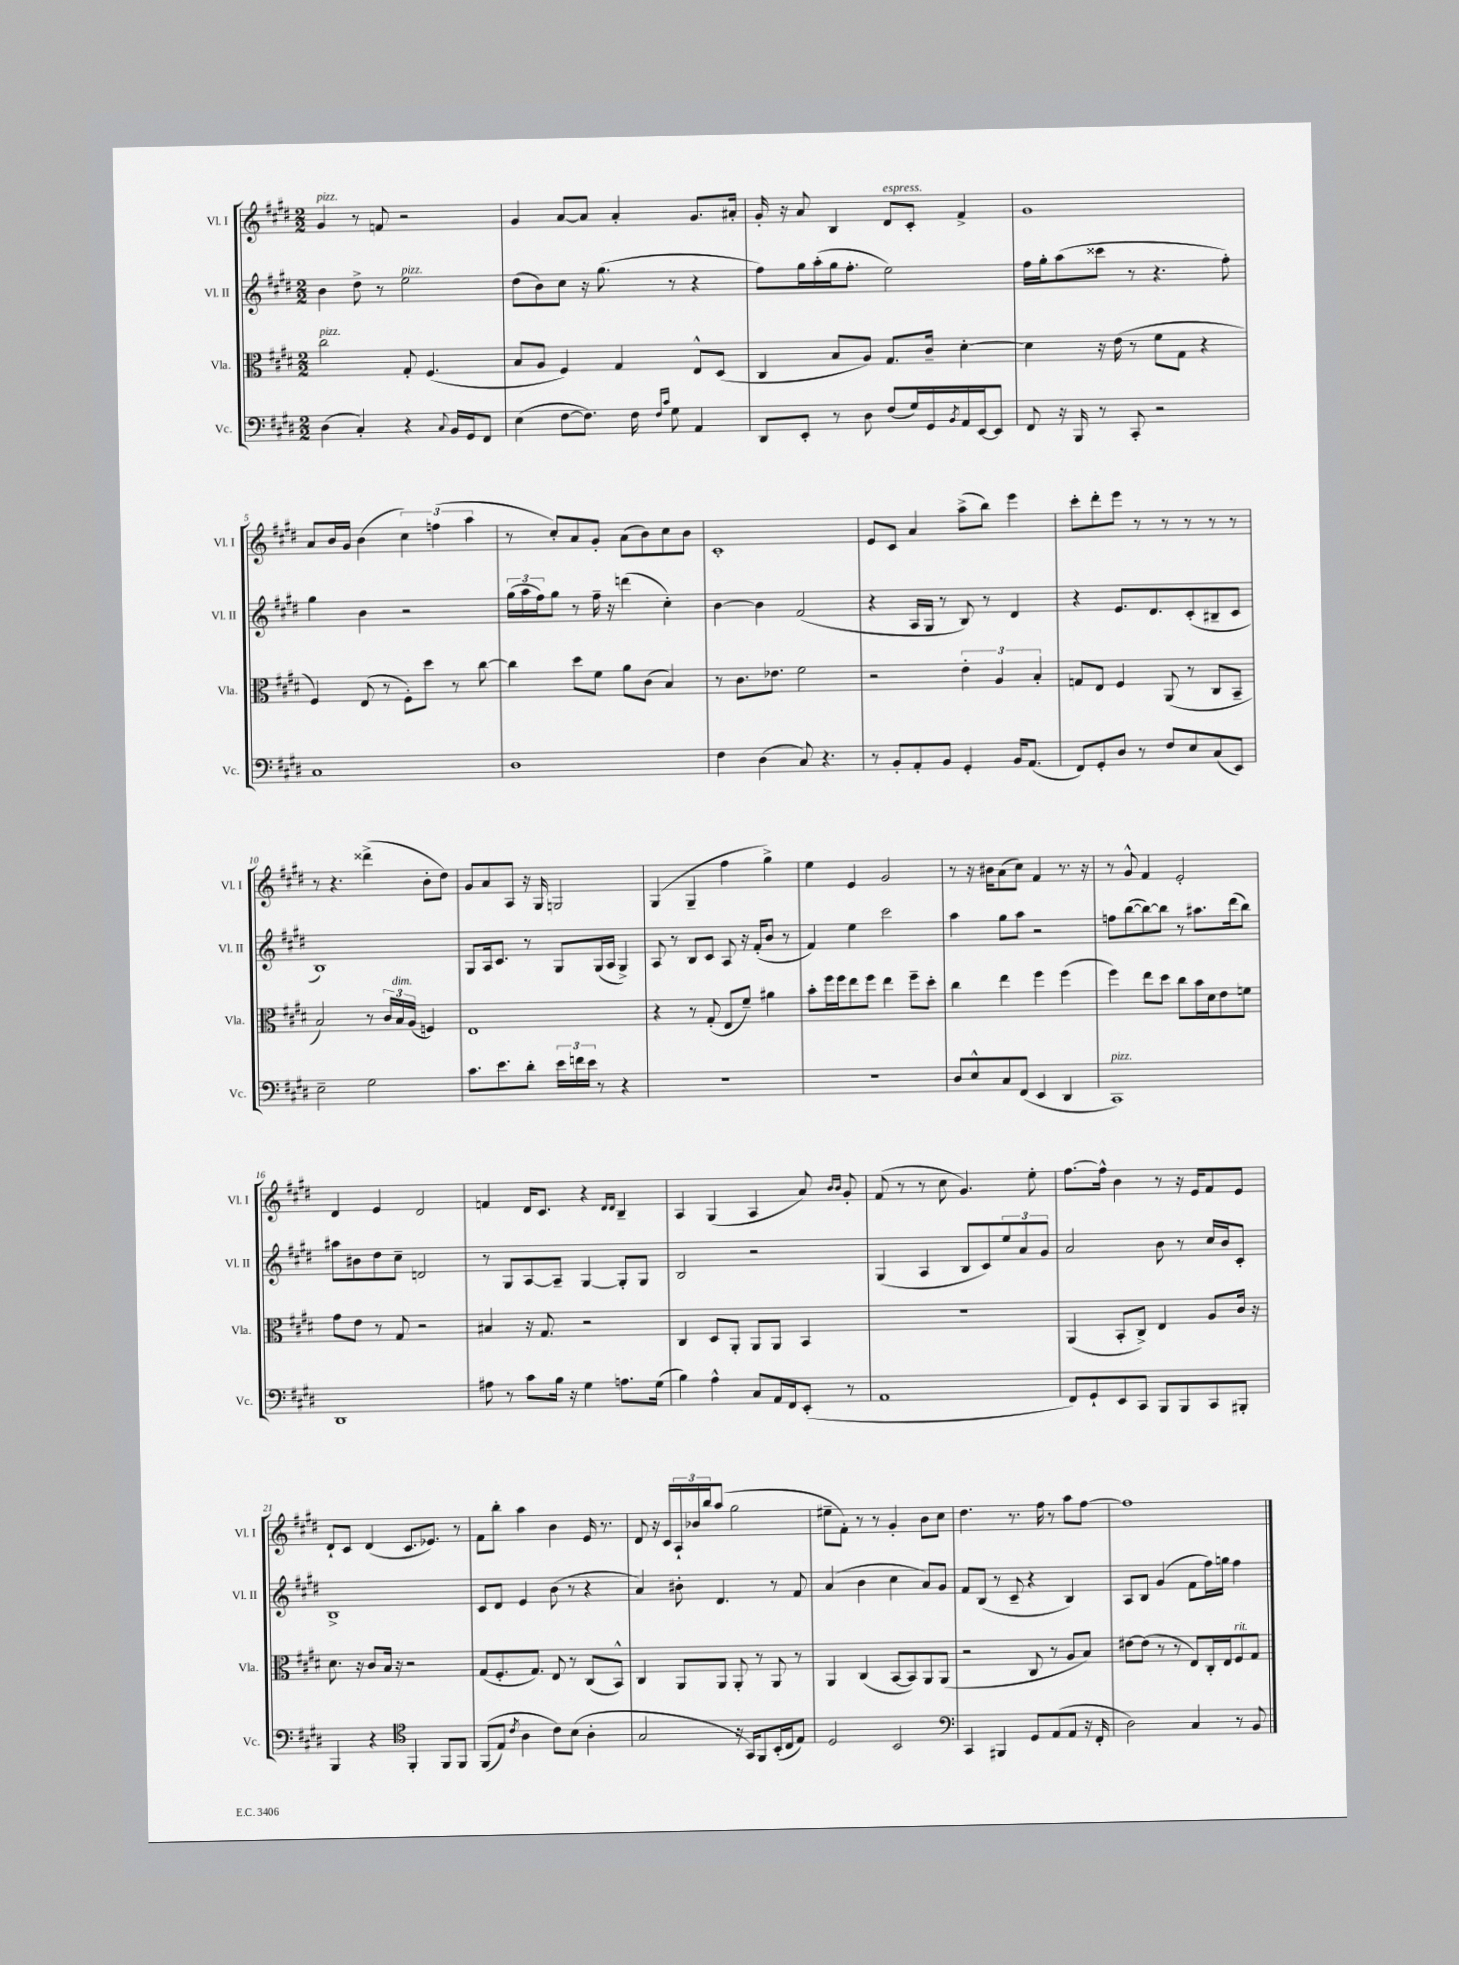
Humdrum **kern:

**kern	**kern	**kern	**kern
*staff4	*staff3	*staff2	*staff1
*clefF4	*clefC3	*clefG2	*clefG2
*k[f#c#g#d#]	*k[f#c#g#d#]	*k[f#c#g#d#]	*k[f#c#g#d#]
*M2/2	*M2/2	*M2/2	*M2/2
(4D#\	2cc#\	4b\	4g#/
4C#'/)	.	8dd#^\	8r
.	.	8r	8f/
4r	8G#'/	2ee\	2r
.	(4.F#/	.	.
8qqC#/	.	.	.
16BB/LL	.	.	.
16GG#/J	.	.	.
8FF#/J	.	.	.
=	=	=	=
(4E\	8B/L	(8dd#\L	4g#/
.	8A/J	8b\)	.
[8F#\L	4F#/)	8cc#\J	[8a/L
8.F#\]J)	.	16r	8a/]J
.	.	(8.gg#\	.
.	4G#/	.	4a'/
16F#\	.	.	.
16qqF#/LL	.	.	.
16qqc#/JJ	.	.	.
8G#\	.	8r	.
4AA/	8E^^/L	4r	8.g#/L
.	(8D#/J	.	.
.	.	.	16a#'/Jk
=	=	=	=
8DD#/L	4C#/	8ff#\L)	16g#'/
.	.	.	16r
8EE'/J	.	16gg#\L	8a/
.	.	(16aa'\	.
8r	8B/L	16gg#\J	4B/
.	.	8.ff#'\J	.
8D#\	8A/J)	.	.
(8F#/L	8.G#/L	2ee\)	8d#/L
16G#/L)	.	.	8c#'/J
16GG#/	16c#~/Jk	.	.
8qBB/	.	.	.
16AA/	[4d#'\	.	4f#^/
[16EE/J	.	.	.
8EE/]J	.	.	.
=	=	=	=
8FF#/	4d#\]	16ff#\LL	1g#
.	.	16gg#'\J	.
16r	.	(8aa\	.
16BBB/	.	.	.
8r	16r	8ccc##\J	.
.	(16e\	.	.
8CC#'/	8r	8r	.
2r	8f#\L	4.r	.
.	8G#\J	.	.
.	4r	.	.
.	.	8ff#'\)	.
=	=	=	=
1C#	4F#/)	4gg#\	8a/L
.	.	.	16b/L
.	.	.	16g#/JJ
.	(8E/	4b\	(4b\
.	8r	.	.
.	8F#'\L)	2r	6cc#\)
.	8dd#\J	.	.
.	.	.	(6ff\
.	8r	.	.
.	.	.	6aa\
.	[8cc#\	.	.
=	=	=	=
1D#	4cc#\]	(24gg#\LL	8r
.	.	24aa\	.
.	.	24ff#\J)	.
.	.	8gg#\J	8cc#'/L)
.	8dd#\L	8r	8a/
.	8f#\J	16ff#~\	8g#'/J
.	.	16r	.
.	8a\L	(4ddd\	(8a\L
.	(8c#\J	.	8b\)
.	4B/)	4cc#'\)	8cc#\
.	.	.	8b\J
=	=	=	=
4F#\	8r	[4b\	1c#'
.	8.c#\L	.	.
(4D#\	.	4b\]	.
.	8.e-\J	.	.
8C#/)	2f#\	(2f#/	.
4.r	.	.	.
=	=	=	=
8r	2r	4r	8e/L
8BB'/L	.	.	8c#/J
8AA'/	.	16A/LL	4a/
.	.	16G#/JJ	.
8BB/J	.	8r	.
4GG#'/	6e'\	8B/)	(8aa^\L
.	.	8r	8bb\J)
.	6A/	.	.
16BB/LK	.	4d#/	4eee\
(8.AA/J	.	.	.
.	6B'/	.	.
=	=	=	=
8FF#/L)	8G/L	4r	8ccc#'\L
8GG#'/	8E/J	.	8ddd#'\
8D#/J	4F#/	8.e/L	8eee\J
8r	.	.	8r
.	.	8.d#/	.
8F#/L	(8AA/	.	8r
8E/	8r	(8c#'/	8r
(8C#/	8C#/L	8B#~/	8r
8EE/J)	8BB~/J	8c#/J	8r
=	=	=	=
2E~\	2B/)	1B)	8r
.	.	.	4.r
2G#\	8r	.	(4ddd##^\
.	24c#/LL	.	.
.	24B/	.	.
.	(24A/JJ	.	.
.	4F/)	.	8b'\L
.	.	.	8dd#\J)
=	=	=	=
8.c#\L	1E	8G#/L	8g#/L
.	.	16A/k	8a/
8.e\	.	8.c#/J	.
.	.	.	8A/J
8d#'\J	.	8r	16r
.	.	.	16G#/
24e\LL	.	8G#/L	2G/
24f\	.	.	.
24e\JJ	.	.	.
8r	.	(16G#/L	.
.	.	16A/JJ	.
4r	.	4G#^/)	.
=	=	=	=
1r	4r	8A/	(4G#/
.	.	8r	.
.	8r	8B/L	4G#~/
.	(8G#'/	8c#/J	.
.	8E/L	8A/	4ff#\
.	8f#~/J)	16r	.
.	.	(16f#'/LK	.
.	4a#\	8b/J	4gg#^\)
.	.	8r	.
=	=	=	=
1r	8b'\L	4f#/)	4ee\
.	16ff#\L	.	.
.	16ff#\J	.	.
.	8ee\	4ee\	4e/
.	8ff#\J	.	.
.	4ee\	2ccc#\	2g#/
.	8ff#~\L	.	.
.	8dd#'\J	.	.
=	=	=	=
8D#/L	4cc#\	4aa\	8r
8E^^/	.	.	16r
.	.	.	16b#\LK
8C#/	4ee\	8gg#\L	(8a\
(8FF#/J	.	8aa\J	8cc#\J)
4EE/	4ff#\	2r	4f#/
4DD#/	(4ff#\	.	8.r
.	.	.	16r
=	=	=	=
1CC#)	4ff#\)	8ff\L	8r
.	.	([8bb\	8g#^^/
.	8ee\L	8bb\_)	4f#/
.	8dd#\J	8bb\]J	.
.	8cc#\L	8r	2e'/
.	16b\L	8.aa#\L	.
.	16d#\J	.	.
.	8e\	.	.
.	.	(16ddd#\k	.
.	8f\J	8bb\J)	.
=	=	=	=
1DD#	8g#\L	8aa#\L	4d#/
.	8e\J	8b#\	.
.	8r	8dd#\	4e/
.	8G#/	8cc#~\J	.
.	2r	2d/	2d#/
=	=	=	=
8A#\	4B#/	8r	4f/
8r	.	8G#/L	.
8c#\L	16r	[8A/	16d#/LK
.	8.G#/	.	8.c#/J
16B\Jk	.	8A~/]J	.
16r	.	.	.
4G#\	2r	[4G#/	4r
.	.	.	16qqd#/LL
.	.	.	16qqd#/JJ
8.A\L	.	8G#'/]L	4B~/
.	.	8G#/J	.
(16G#\Jk	.	.	.
=	=	=	=
4B\)	4C#/	2B/	4A/
4A^^\	8D#/L	.	(4G#/
.	8AA'/J	.	.
8C#/L	8AA/L	2r	4A/
16AA/L	8AA/J	.	.
16FF#/J	.	.	.
(8EE'/J	4BB/	.	8a/)
.	.	.	16qqb/LL
.	.	.	16qqb/JJ
8r	.	.	8g#'/
=	=	=	=
1AA	1r	(4G#/	(8f#/
.	.	.	8r
.	.	4A/	8r
.	.	.	8cc#\
.	.	8B/L	4.g#/)
.	.	8c#/)	.
.	.	12ee/	.
.	.	12a/	.
.	.	.	8ee'\
.	.	12g#/J	.
=	=	=	=
8FF#/L)	(4AA/	2a/	[8.ff#\L
8GG#`/	.	.	.
.	.	.	16ff#^^\]Jk
8EE/	8BB'/L	.	4b\
8CC#/J	8C#^/J)	.	.
8BBB/L	4E/	8b\	8r
8BBB/	.	8r	16r
.	.	.	16e/LK
8CC#/	8A/L	16cc#/LL	8f#/
.	.	16b/J	.
8BBB#'/J	16c#/Jk	8c#'/J	8e/J
.	16r	.	.
=	=	=	=
4BBB/	8.d#\	1B^	8d#`/L
.	.	.	8c#/J
.	16r	.	.
4r	8c#/L	.	(4d#/
.	16B/Jk	.	.
.	16r	.	.
*clefC4	*	*	*
4FF#'/	2r	.	8.c#/L
.	.	.	8.e-/J)
8FF#/L	.	.	.
8FF#/J	.	.	8r
=	=	=	=
&((8FF#/L	(8G#/L	8c#/L	8f#\L
8E/J)	8.F#'/	8d#/J	8bb'\J
8qc#/	.	.	.
4A\	.	4e/	4aa\
.	8.G#/J)	.	.
8c#\L&)	8E/	(8b\	4b\
(8B\J	8r	8r	.
4A'\	(8C#/L	4r	16e/
.	.	.	8.r
.	8BB^^/J)	.	.
=	=	=	=
2G#/	4C#/	4a/)	8d#/
.	.	.	16r
.	.	.	16c#/LL
.	8AA/L	8b#'\	24A`/
.	.	.	24b-/
.	.	.	24bb/J
.	8AA/J	4.d#/	(8aa/J
16r	8AA'/	.	2gg#\
16GG#/LK)	.	.	.
8FF#/	8r	.	.
(16BB'/L	8AA/	8r	.
16C#/J	.	.	.
8E/J)	8r	8f#/	.
=	=	=	=
2D#/	4AA/	(4a/	8ee#~\L
.	.	.	8f#'\J)
.	(4C#/	4b\	8r
.	.	.	8r
2BB/	[8BB/L	4cc#\	4g#'/
.	8BB/])	.	.
.	8AA/	8a/L)	8b\L
.	(8AA/J	8g#/J	8cc#\J
=	=	=	=
*clefF4	*	*	*
4CC#/	2r	8f#/L	4.dd#\
.	.	(8B/J	.
4BBB#/	.	8r	.
.	.	8c#~/	8.r
8GG#/L	8C#/	4r	.
.	.	.	16ff#\
(8AA/	8r	.	8r
8AA/J	8A/L	4B/)	8aa\L
16r	8B/J)	.	[8ff#\J
16FF#'/	.	.	.
=	=	=	=
2D#\)	[8e#\L	8A/L	1ff#]
.	(8e#\]J	8B/J	.
.	8r	(4g#/	.
.	8r	.	.
4C#/	8E/L)	8f#\L	.
.	16C#'/L	16ff#\L)	.
.	16E/J	16gg\JJ	.
8r	8F#/	4ff#\	.
8BB/	8G#/J	.	.
==	==	==	==
*-	*-	*-	*-
